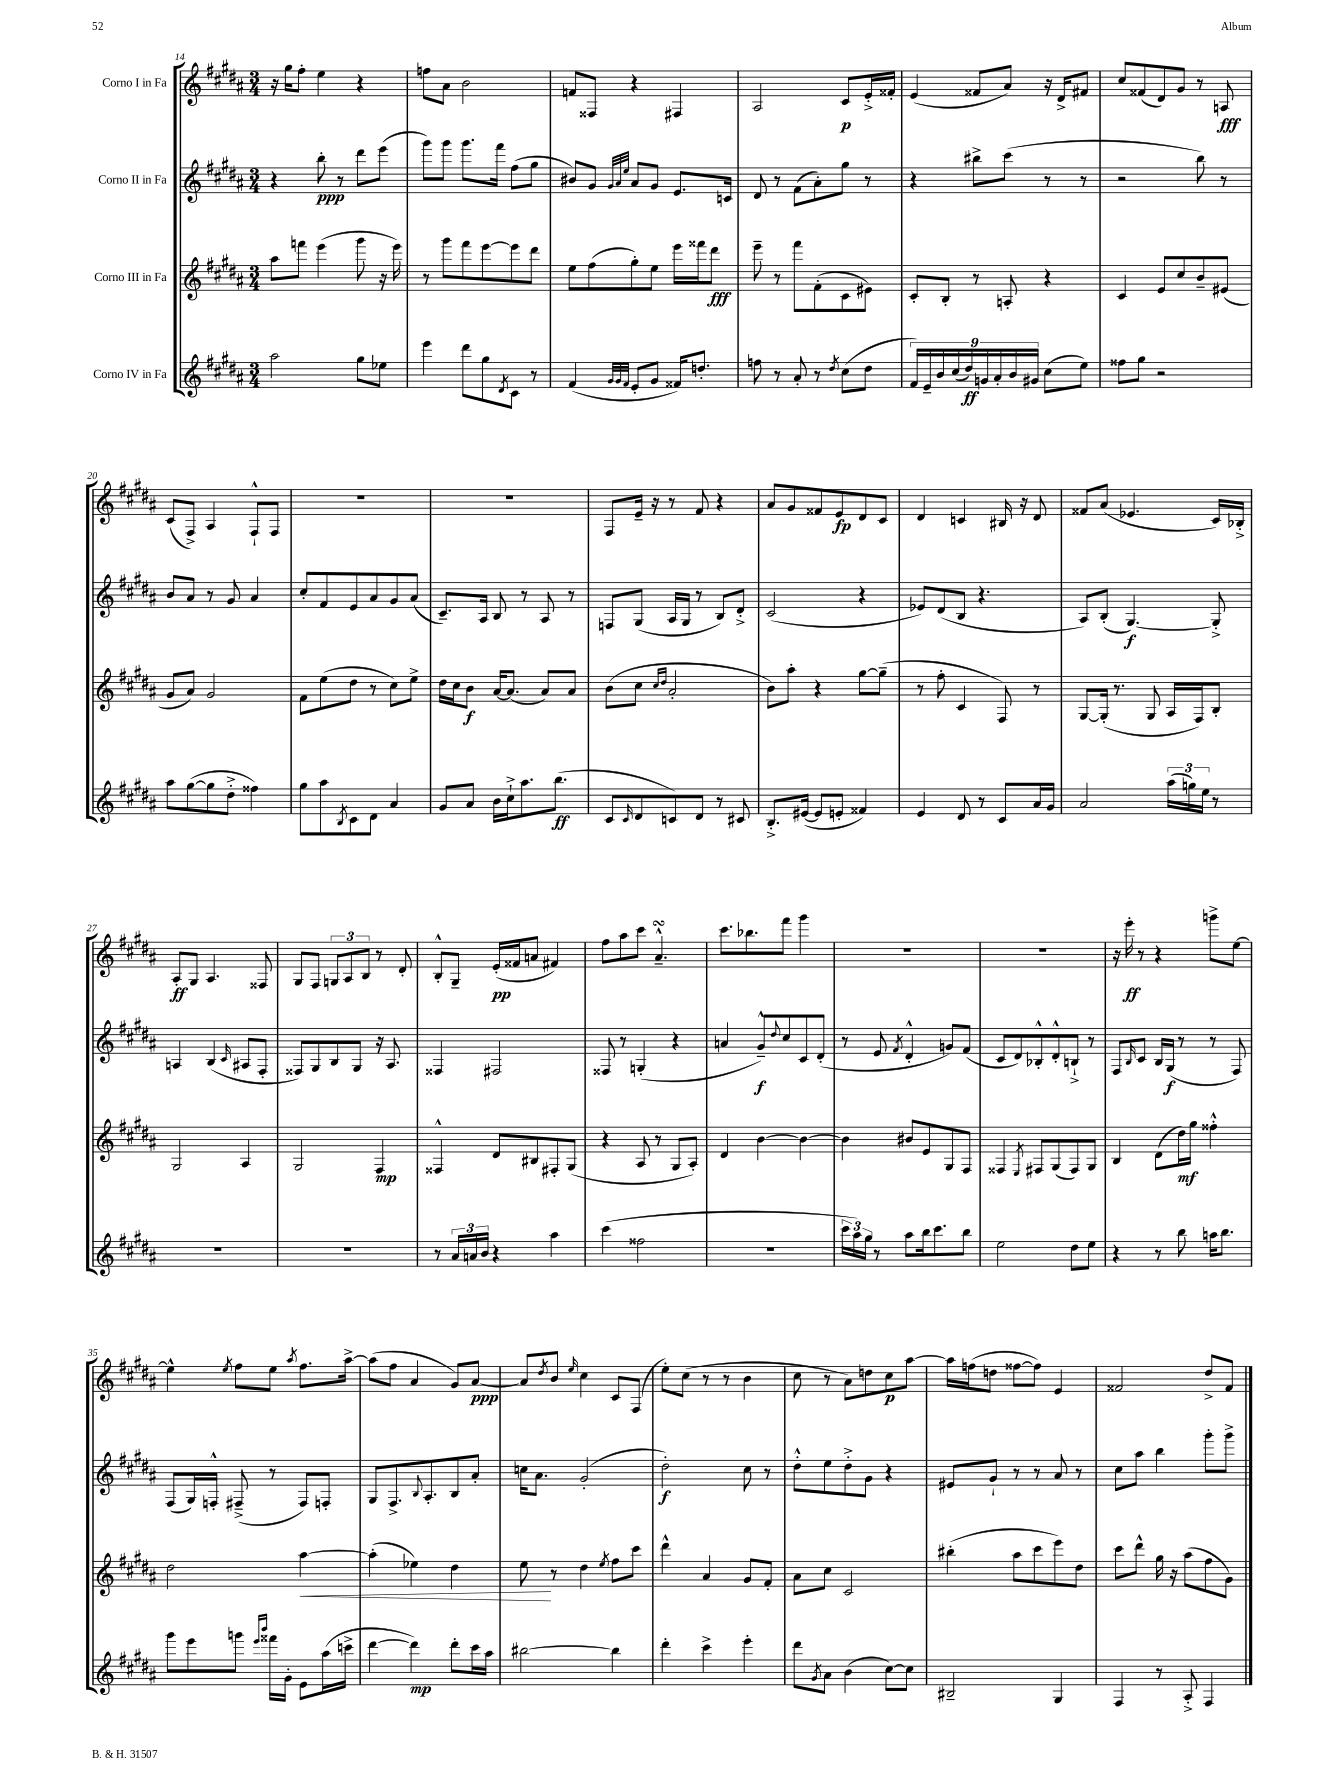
<<
\new StaffGroup <<
\new Staff = "s0" \with { instrumentName = "Corno I in Fa" } {
    \clef treble \key b \major \numericTimeSignature \time 3/4
    r16 gis''16 fis''8-. e''4 r4 |
    f''8 ais'8 b'2 |
    f'8 fisis8 r4 fis4 |
    ais2 cis'8\p e'16-.-> fisis'16-. |
    e'4( fisis'8 ais'8) r16 dis'16-> fis'8 |
    cis''8 fisis'8( dis'8) gis'8 r8 a8\fff |
    cis'8( fis8->) ais4 fis8-!-^ fis8 |
    R2. |
    R2. |
    fis8 e'16-- r16 r8 fis'8 r4 |
    ais'8 gis'8 fisis'8 e'8\fp dis'8 cis'8 |
    dis'4 c'4 bis16 r16 dis'8 |
    fisis'8 ais'8( ees'4. cis'16) bes16-.-> |
    ais8-.\ff gis8 ais4. fisis8 |
    gis8 fis8 \tuplet 3/2 { g8 ais8 b8 } r8 dis'8-. |
    b8-.-^ gis8-- e'16-.\pp( fisis'16 a'8 fis'4) |
    fis''8 ais''8 cis'''8 ais'4.---^\turn |
    cis'''8. bes''8. fis'''8 gis'''4 |
    r2. |
    R2. |
    r16 e'''16-.\ff r8 r4 g'''8-> e''8~ |
    e''4-^ \acciaccatura { e''8 } fis''8 e''8 \acciaccatura { ais''8 } fis''8. ais''16~-> |
    ais''8( fis''8 ais'4 gis'8) ais'8~\ppp |
    ais'8 \acciaccatura { dis''8 } b'8 \grace { e''16 } cis''4 cis'8 fis8( |
    e''8-.) cis''8( r8 r8 b'4 |
    cis''8 r8 ais'8) d''8 cis''8\p ais''8~ |
    ais''16 f''16( d''8 fisis''8~ fisis''8) e'4 |
    fisis'2 dis''8-> fisis'8 \bar "|." |
}
\new Staff = "s1" \with { instrumentName = "Corno II in Fa" } {
    \clef treble \key b \major \numericTimeSignature \time 3/4
    r4 b''8-.\ppp r8 dis'''8 e'''8( |
    gis'''8) gis'''8 gis'''8. fis'''16 fis''8( gis''8 |
    bis'8) gis'8 \grace { gis'32 ais'32 e''32 } ais'8 gis'8 e'8. c'16 |
    dis'8 r8 fis'8( ais'8-.) gis''8 r8 |
    r4 bis''8-> cis'''8( r8 r8 |
    r2 b''8) r8 |
    b'8 ais'8 r8 gis'8 ais'4 |
    cis''8-. fis'8 e'8 ais'8 gis'8 ais'8( |
    cis'8.--) ais16 b8 r8 ais8 r8 |
    f8 gis8( ais16 gis16 r8 b8) dis'8-.-> |
    cis'2( r4 |
    ees'8) dis'8( b8 r4. |
    ais8) b8-.( gis4.~\f) gis8-.-> |
    a4 b4( \grace { cis'16 } ais8 fis8-. |
    fisis8) gis8 b8 gis8 r16 ais8. |
    fisis4 fis2 |
    fisis8 r8 g4-.( r4 |
    a'4 gis'8---^\f) \appoggiatura { dis''8 } cis''8 cis'8 dis'8-.( |
    r8 e'8 \acciaccatura { fis'8 } dis'4-.-^ g'8) fis'8( |
    cis'8 dis'8) bes8-.-^ dis'8-.-^ b8-!-> r8 |
    fis8 \grace { b16 } cis'8 b16 gis16\f( r8 r8 fis8) |
    fis8( gis16) f16-.-^ fis8--->( r8 fis8) f8-. |
    gis8 fis8.-> \appoggiatura { b8 } ais8.-. b8 ais'8-. |
    c''16 ais'8. gis'2-.( |
    dis''2-.\f) cis''8 r8 |
    dis''8-.-^ e''8 dis''8-.-> gis'8 r4 |
    eis'8 gis'8-! r8 r8 ais'8 r8 |
    cis''8 ais''8 b''4 gis'''8-. gis'''8-> \bar "|." |
}
\new Staff = "s2" \with { instrumentName = "Corno III in Fa" } {
    \clef treble \key b \major \numericTimeSignature \time 3/4
    ais''8 f'''8 e'''4( gis'''8 r16 e'''16) |
    r8 gis'''8 fis'''8 e'''8~ e'''8 dis'''8 |
    e''8 fis''8( gis''8-.) e''8 e'''16 fisis'''16 dis'''8\fff |
    e'''8-- r8 fis'''8 fis'8-.( cis'8 eis'8) |
    cis'8-. b8-. r8 a8-. r4 |
    cis'4 e'8 cis''8 b'8-- eis'8( |
    gis'8 ais'8) gis'2 |
    fis'8 e''8( dis''8 r8 cis''8) e''8-> |
    dis''16 cis''16 b'8\f ais'16~ ais'8.( ais'8) ais'8 |
    b'8( cis''8 \grace { cis''16 dis''16 } ais'2-. |
    b'8) ais''8-. r4 gis''8~ gis''8--( |
    r8 fis''8-. cis'4 fis8) r8 |
    gis8~ gis16-.( r8. gis8 ais16 fis16) b8-. |
    gis2 ais4 |
    gis2 fis4\mp |
    fisis4-^ dis'8 bis8 fis8-. gis8( |
    r4 ais8 r8 gis8 ais8-.) |
    dis'4 b'4~ b'4~ |
    b'4 bis'8 e'8 gis8 fis8 |
    fisis4 \acciaccatura { e8 } fis8 gis8( fis8) gis8 |
    b4 dis'8( dis''16\mf) gis''16 fisis''4-.-^ |
    dis''2 ais''4~\< |
    ais''4-.( ees''4) dis''4 |
    e''8\! r8 dis''4 \acciaccatura { e''8 } fis''8 cis'''8 |
    dis'''4-^ ais'4 gis'8 fis'8-. |
    ais'8 cis''8 cis'2 |
    bis''4-.( ais''8 cis'''8 e'''8) dis''8 |
    cis'''8 dis'''8-^ gis''16 r16 ais''8( fis''8 gis'8) \bar "|." |
}
\new Staff = "s3" \with { instrumentName = "Corno IV in Fa" } {
    \clef treble \key b \major \numericTimeSignature \time 3/4
    ais''2 gis''8 ees''8 |
    e'''4 dis'''8 gis''8 \acciaccatura { dis'8 } cis'8 r8 |
    fis'4( \grace { gis'32 gis'32 fis'32 } e'8-. gis'8 fisis'16) d''8.-. |
    f''8 r8 ais'8-. r8 \acciaccatura { dis''8 } cis''8( dis''8 |
    \tuplet 9/8 { fis'16) e'16-- b'16 cis''16( dis''16\ff) g'16 ais'16-. b'16 gis'16 } cis''8( e''8) |
    fisis''8 gis''8 r2 |
    ais''8 gis''8~( gis''8 dis''8-.-> fisis''4) |
    gis''8 ais''8 \acciaccatura { b8 } cis'8 dis'8 ais'4 |
    gis'8 ais'8 b'16 cis''16-!-> ais''8. b''8.\ff( |
    cis'8 \grace { cis'16 } dis'8 c'8) dis'8 r8 cis'8 |
    b8.-.-> eis'16~( eis'8 e'8-. fisis'4) |
    e'4 dis'8 r8 cis'8 ais'16 gis'16 |
    ais'2 \tuplet 3/2 { ais''16( g''16) e''16 } r8 |
    R2. |
    R2. |
    r8 \tuplet 3/2 { ais'16 a'16 b'16 } r4 ais''4 |
    cis'''4( fisis''2 |
    R2. |
    \tuplet 3/2 { cis'''16 ais''16) gis''16 } r8 ais''8 b''16 cis'''8. b''8 |
    e''2 dis''8 e''8 |
    r4 r8 b''8 a''16 b''8. |
    gis'''8 e'''8 g'''8 \grace { e'''16 b'''16 } fisis'''16 gis'16-. e'8 ais''16( c'''16-> |
    dis'''4~ dis'''4\mp) dis'''8-. cis'''16 ais''16 |
    bis''2~ bis''4 |
    dis'''4-. cis'''4-> e'''4-. |
    dis'''8 \acciaccatura { gis'8 } ais'8 b'4( cis''8~) cis''8 |
    bis2-- gis4 |
    fis4 r8 ais8-.-> fis4 \bar "|." |
}
>>
>>
\layout { \context { \Score currentBarNumber = #14 } }
